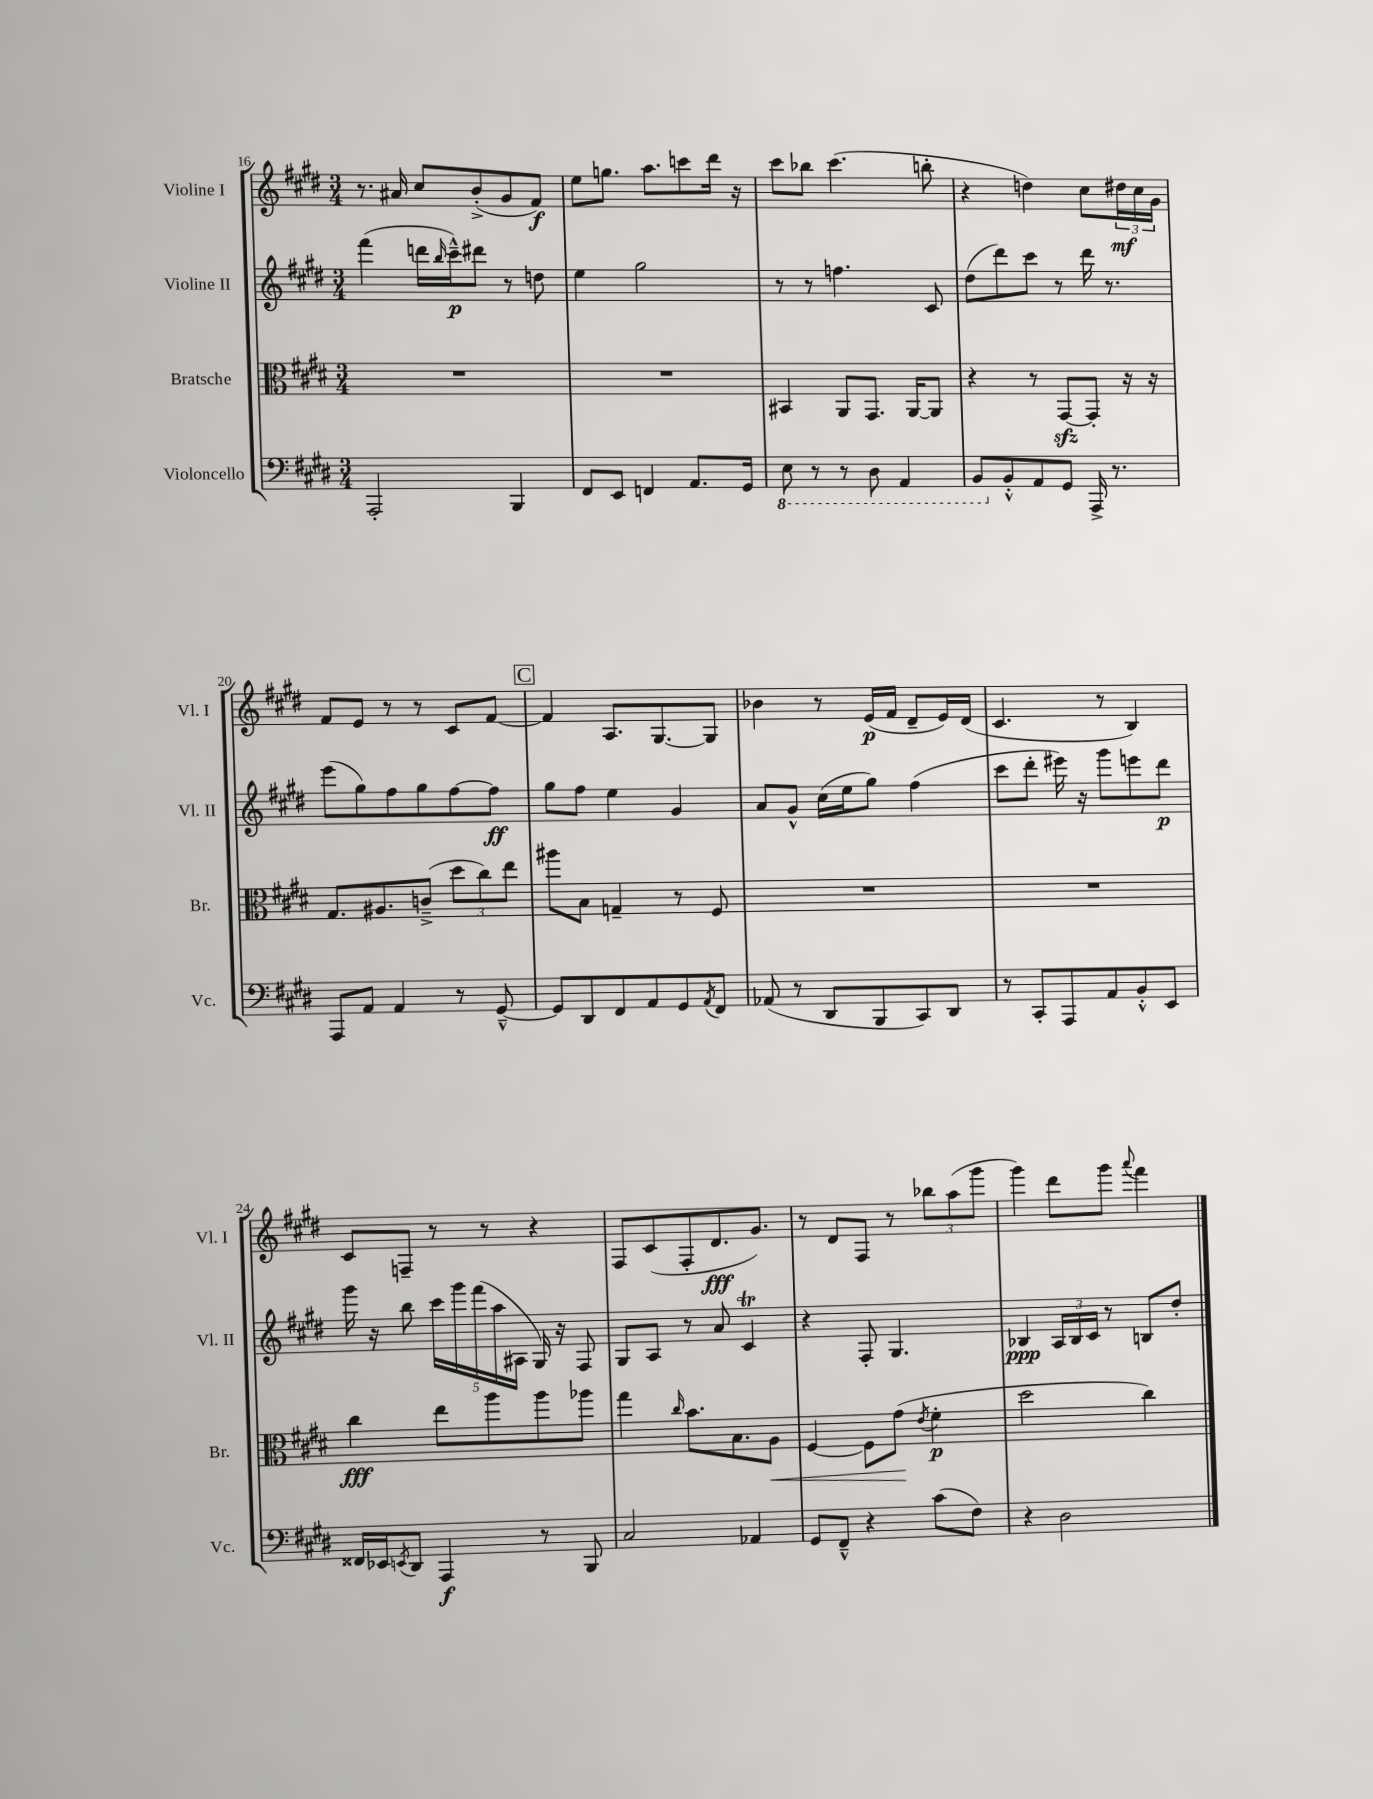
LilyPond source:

<<
\new StaffGroup <<
\new Staff = "s0" \with { instrumentName = "Violine I" shortInstrumentName = "Vl. I" } {
    \clef treble \key e \major \numericTimeSignature \time 3/4
    r8. ais'16 cis''8 b'8-.->( gis'8 fis'8\f) |
    e''8 g''8. a''8. c'''8 dis'''16 r16 |
    cis'''8 bes''8 cis'''4.( b''8-. |
    r4 d''4) cis''8 \tuplet 3/2 { dis''16\mf cis''16 gis'16 } |
    fis'8 e'8 r8 r8 cis'8 fis'8~ |
    \mark \markup { \box "C" } fis'4 a8. gis8.~ gis8 |
    bes'4 r8 e'16\p( fis'16 dis'8-- e'16) dis'16( |
    cis'4. r8 b4) |
    cis'8 f8-- r8 r8 r4 |
    fis8 cis'8( fis8-. dis'8.\fff gis'8.) |
    r8 dis'8 fis8 r8 \tuplet 3/2 { bes''8 a''8( gis'''8 } |
    gis'''4) dis'''8 gis'''8 \appoggiatura { a'''8 } fis'''4 \bar "|." |
}
\new Staff = "s1" \with { instrumentName = "Violine II" shortInstrumentName = "Vl. II" } {
    \clef treble \key e \major \numericTimeSignature \time 3/4
    fis'''4( d'''16 \grace { b''16 } cis'''16---^\p) dis'''8 r8 d''8 |
    e''4 gis''2 |
    r8 r8 f''4. cis'8 |
    dis''8( dis'''8) cis'''8 r8 dis'''16 r8. |
    e'''8( gis''8) fis''8 gis''8 fis''8~ fis''8\ff |
    \mark \markup { \box "C" } gis''8 fis''8 e''4 gis'4 |
    a'8 gis'8-^ cis''16( e''16 gis''8) fis''4( |
    cis'''8 dis'''8-. eis'''16) r16 gis'''8 e'''8 dis'''8\p |
    gis'''16 r16 b''8 \tuplet 5/4 { cis'''16 gis'''16 fis'''16( a''16 ais16 } gis16) r16 fis8 |
    gis8 a8 r8 a'8 cis'4\trill |
    r4 fis8-. gis4. |
    bes4\ppp \tuplet 3/2 { a16 bes16 cis'16 } r8 b8 dis''8-. \bar "|." |
}
\new Staff = "s2" \with { instrumentName = "Bratsche" shortInstrumentName = "Br." } {
    \clef alto \key e \major \numericTimeSignature \time 3/4
    R2. |
    R2. |
    bis,4 a,8 gis,8. a,16~ a,8 |
    r4 r8 gis,8~\sfz gis,8-. r16 r16 |
    gis8. ais8. c'8--->( \tuplet 3/2 { dis''8 cis''8) e''8 } |
    \mark \markup { \box "C" } ais''8 b8 g4-- r8 fis8 |
    R2. |
    R2. |
    cis''4\fff e''8 a''8 a''8 aes''8 |
    gis''4 \grace { cis''16 } b'8. b8. a8\< |
    fis4~ fis8 gis'8\!( \acciaccatura { e'8 } fis'4-.\p |
    dis''2 cis''4) \bar "|." |
}
\new Staff = "s3" \with { instrumentName = "Violoncello" shortInstrumentName = "Vc." } {
    \clef bass \key e \major \numericTimeSignature \time 3/4
    a,,2-. b,,4 |
    fis,8 e,8 f,4 a,8. gis,16 |
    \ottava #-1 e,8 r8 r8 dis,8 a,,4 |
    b,,8 \ottava #0 b,8-.-^ a,8 gis,8 a,,16-> r8. |
    a,,8 a,8 a,4 r8 gis,8~---^ |
    \mark \markup { \box "C" } gis,8 dis,8 fis,8 a,8 gis,8 \acciaccatura { a,8 } fis,8 |
    aes,8( r8 dis,8 b,,8 cis,8) dis,8 |
    r8 cis,8-. a,,8 a,8 b,8-.-^ e,8 |
    fisis,16 ees,16 \acciaccatura { e,8 } dis,8 a,,4\f r8 b,,8 |
    cis2 aes,4 |
    gis,8 fis,8---^ r4 cis'8( fis8) |
    r4 dis2 \bar "|." |
}
>>
>>
\layout { \context { \Score currentBarNumber = #16 } }
